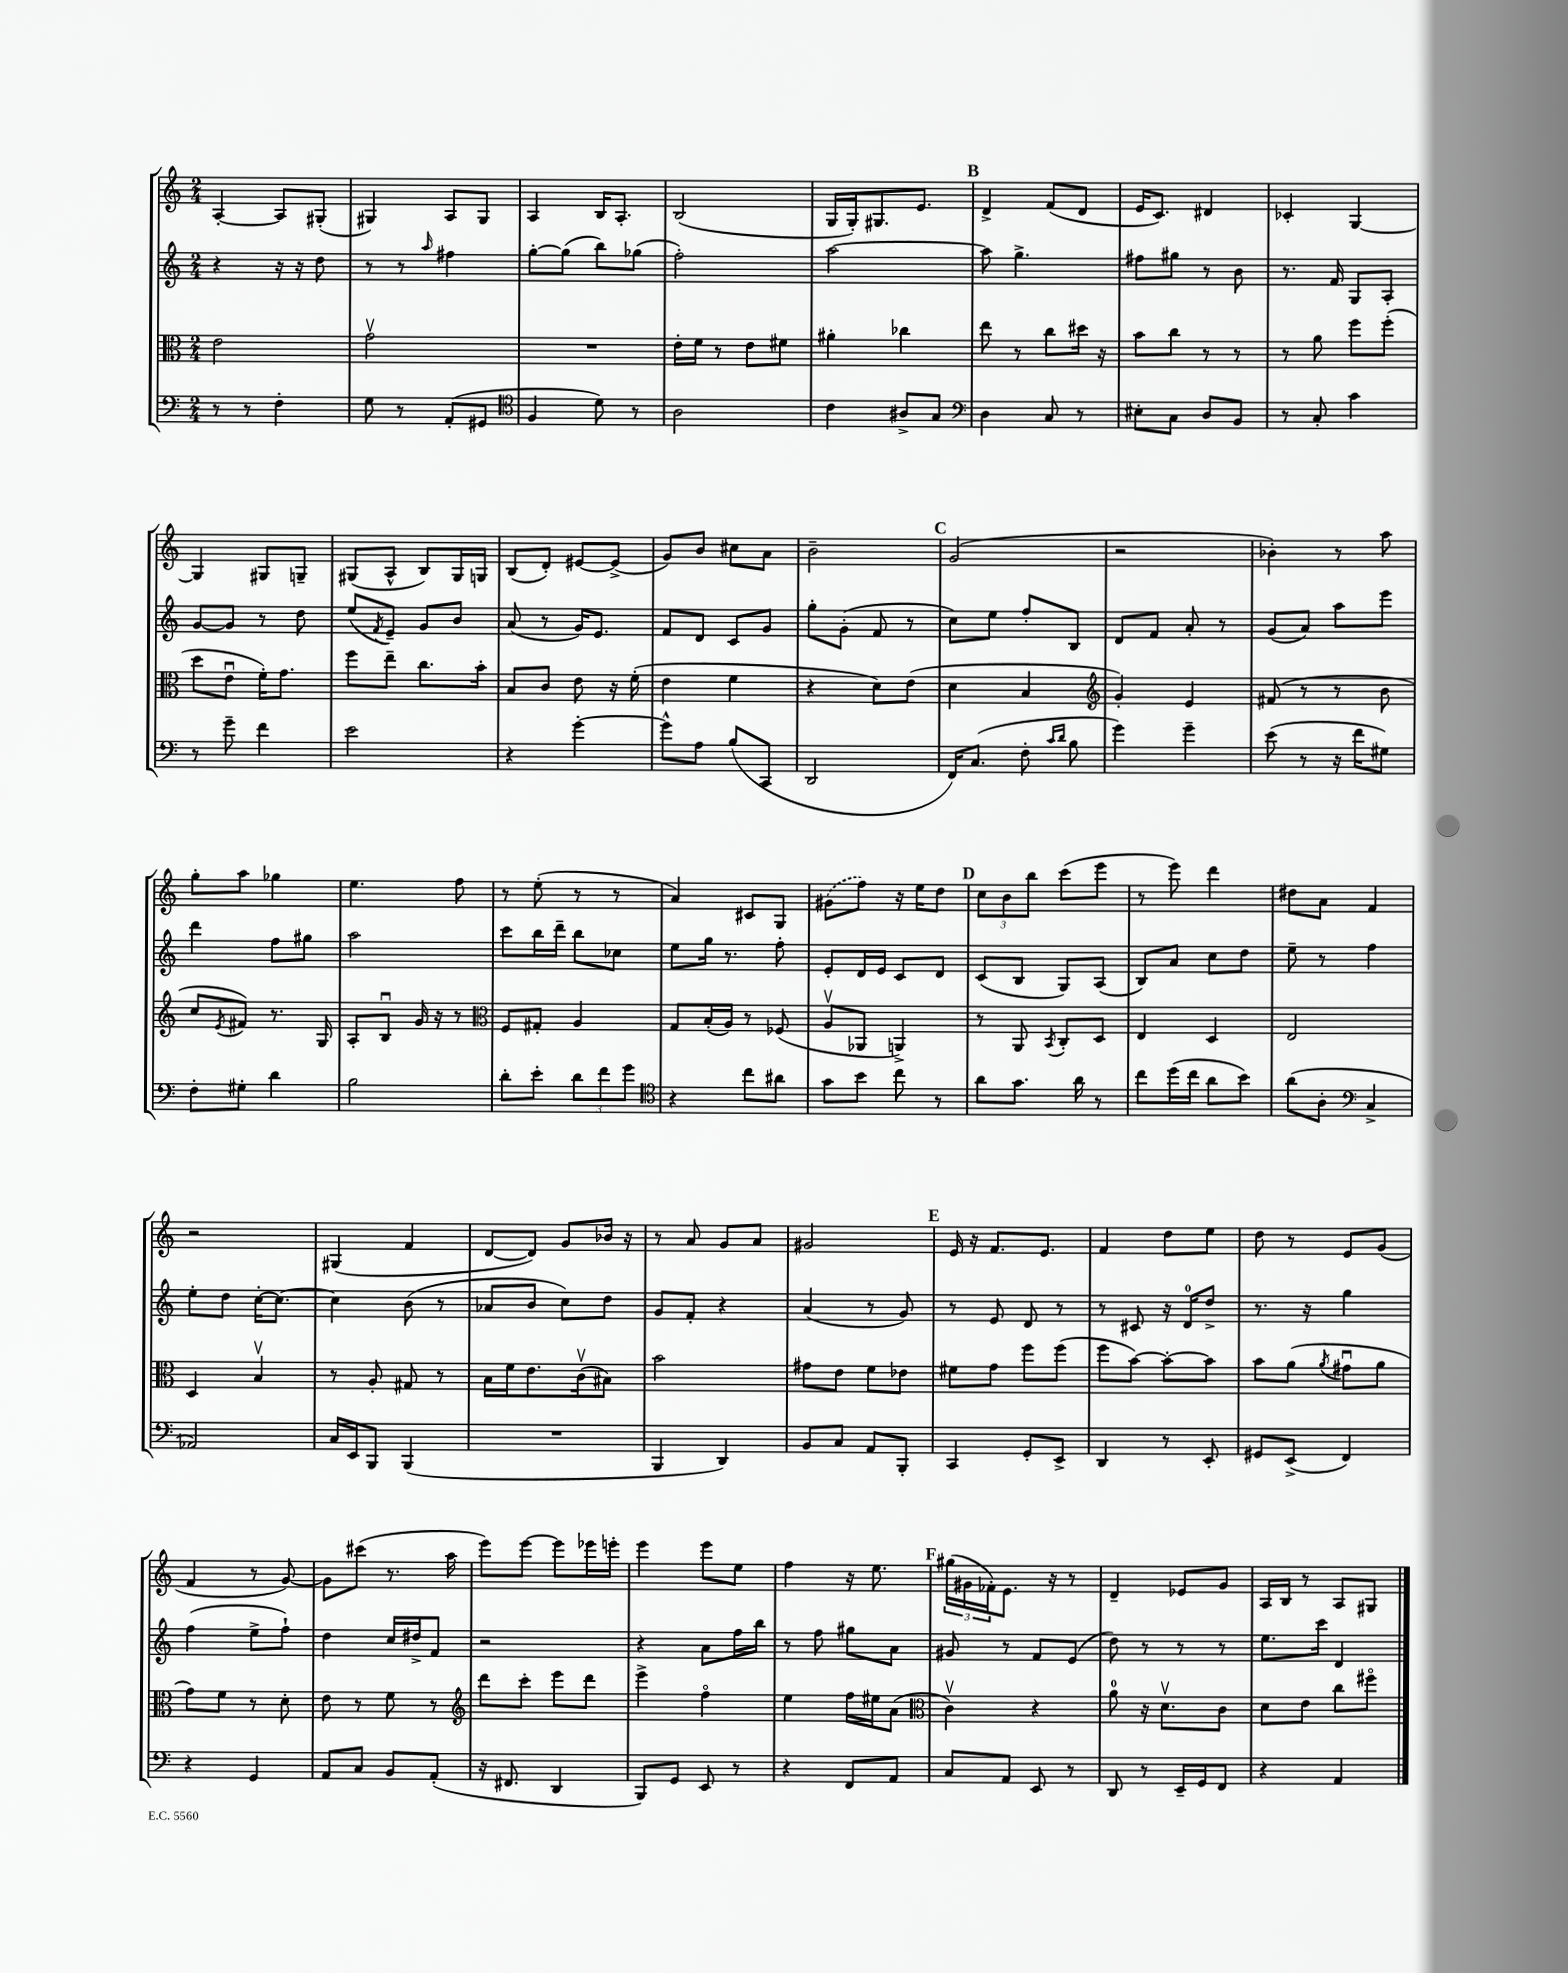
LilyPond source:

<<
\new StaffGroup <<
\new Staff = "s0" {
    \clef treble \key c \major \numericTimeSignature \time 2/4
    a4~-. a8 gis8-.( |
    gis4) a8 gis8 |
    a4 b16 a8.-. |
    b2( |
    g16 g16-.) gis8. e'8. |
    \mark \markup { \bold "B" } d'4-> f'8( d'8 |
    e'16 c'8.) dis'4 |
    ces'4-. g4~ |
    g4 gis8 g8-- |
    gis8( a8-^ b8) gis16 g16 |
    b8( d'8-.) eis'8~ eis'8->( |
    g'8) b'8 cis''8 a'8 |
    b'2-- |
    \mark \markup { \bold "C" } g'2( |
    r2 |
    bes'4-.) r8 a''8 |
    g''8-. a''8 ges''4 |
    e''4. f''8 |
    r8 e''8-.( r8 r8 |
    a'4) cis'8 g8 |
    \once \slurDashed gis'8( f''8) r16 e''16 d''8 |
    \mark \markup { \bold "D" } \tuplet 3/2 { c''8 b'8 b''8 } c'''8( e'''8 |
    r8 e'''8) d'''4 |
    dis''8 a'8 f'4 |
    r2 |
    gis4( f'4 |
    d'8~ d'8) g'8 bes'16 r16 |
    r8 a'8 g'8 a'8 |
    gis'2 |
    \mark \markup { \bold "E" } e'16 r16 f'8. e'8. |
    f'4 d''8 e''8 |
    d''8 r8 e'8 g'8( |
    f'4 r8 g'8~) |
    g'8 cis'''8( r8. a''16 |
    e'''8) e'''8~ e'''8 ees'''16 e'''16-. |
    e'''4 e'''8 e''8 |
    f''4 r16 e''8. |
    \mark \markup { \bold "F" } \tuplet 3/2 { gis''16( gis'16 fes'16-.) } e'8. r16 r8 |
    d'4-- ees'8 g'8 |
    a16 b16 r8 a8 gis8 \bar "|." |
}
\new Staff = "s1" {
    \clef treble \key c \major \numericTimeSignature \time 2/4
    r4 r16 r16 d''8 |
    r8 r8 \grace { a''16 } fis''4 |
    g''8~-. g''8( b''8) ges''8( |
    f''2-.) |
    a''2~ |
    \mark \markup { \bold "B" } a''8 g''4.-> |
    fis''8 gis''8 r8 b'8 |
    r8. f'16 g8 a8-. |
    g'8~ g'8 r8 d''8 |
    e''8( \acciaccatura { f'8 } e'8--) g'8 b'8 |
    a'8( r8 g'16) e'8. |
    f'8 d'8 c'8 g'8 |
    g''8-. g'8-.( f'8 r8 |
    \mark \markup { \bold "C" } c''8) e''8 f''8-. b8 |
    d'8 f'8 a'8-. r8 |
    g'8( a'8) a''8 e'''8 |
    d'''4 f''8 gis''8 |
    a''2 |
    c'''8 b''16 d'''16-- b''8 ces''8 |
    e''8 g''16 r8. f''8-. |
    e'8-. d'16 e'16 c'8 d'8 |
    \mark \markup { \bold "D" } c'8( b8 g8) a8( |
    b8) a'8 c''8 d''8 |
    e''8-- r8 f''4 |
    e''8-. d''8 c''16~-. c''8.~ |
    c''4 b'8( r8 |
    aes'8 b'8 c''8) d''8 |
    g'8 f'8-. r4 |
    a'4( r8 g'8) |
    \mark \markup { \bold "E" } r8 e'8 d'8 r8 |
    r8 cis'8 r16 d'16-0 d''8-> |
    r8. r16 g''4 |
    f''4( e''8-> f''8-!) |
    d''4 c''16 dis''16-> f'8 |
    r2 |
    r4 a'8 f''16 b''16 |
    r8 f''8 gis''8 a'8 |
    \mark \markup { \bold "F" } gis'8 r8 f'8 e'8( |
    d''8) r8 r8 r8 |
    e''8. c'''16 d'4 \bar "|." |
}
\new Staff = "s2" {
    \clef alto \key c \major \numericTimeSignature \time 2/4
    e'2 |
    g'2\upbow |
    R2 |
    e'16-. f'16 r8 e'8 fis'8 |
    ais'4-. ces''4 |
    \mark \markup { \bold "B" } e''8 r8 c''8 dis''16 r16 |
    b'8 c''8 r8 r8 |
    r8 a'8 f''8 f''8-.( |
    d''8 e'8\downbow f'16-.) g'8. |
    f''8 e''8-- c''8. b'16-. |
    b8 c'8 e'8 r16 f'16-.( |
    e'4 f'4 |
    r4 d'8) e'8( |
    \mark \markup { \bold "C" } d'4 b4 |
    \clef treble g'4-.) e'4 |
    fis'8( r8 r8 b'8 |
    c''8 \acciaccatura { e'8 } fis'8) r8. g16 |
    a8-. b8\downbow g'16 r16 r8 |
    \clef alto f8 gis8-. a4 |
    g8 b16-.( a16) r8 fes8( |
    a8\upbow aes,8 a,4->) |
    \mark \markup { \bold "D" } r8 a,8 \acciaccatura { b,8 } c8-. d8 |
    e4 d4 |
    e2 |
    d4 b4\upbow |
    r8 a8-. gis8 r8 |
    b16 f'16 e'8. c'16\upbow( bis8) |
    b'2 |
    gis'8 e'8 f'8 ees'8 |
    \mark \markup { \bold "E" } fis'8 g'8 f''8 f''8( |
    f''8 b'8~) b'8~-. b'8 |
    b'8 a'8( \acciaccatura { a'8 } gis'8\downbow a'8 |
    g'8) f'8 r8 d'8-. |
    e'8 r8 f'8 r8 |
    \clef treble d'''8 c'''8-. e'''8 d'''8 |
    e'''4-> f''4\flageolet |
    e''4 f''16 eis''16 a'8( |
    \mark \markup { \bold "F" } \clef alto c'4\upbow) r4 |
    a'8-0 r16 d'8.\upbow c'8 |
    d'8 e'8 c''8 fis''8\flageolet \bar "|." |
}
\new Staff = "s3" {
    \clef bass \key c \major \numericTimeSignature \time 2/4
    r8 r8 f4-. |
    g8 r8 a,8-.( gis,8 |
    \clef tenor f4 d'8) r8 |
    a2 |
    c'4 ais8-> g8 |
    \mark \markup { \bold "B" } \clef bass d4 c8 r8 |
    eis8-. c8 d8 b,8 |
    r8 c8-. c'4 |
    r8 g'8-- f'4 |
    e'2 |
    r4 g'4~-. |
    g'8-^ a8 b8( c,8 |
    d,2 |
    \mark \markup { \bold "C" } f,16) c8.( f8-. \grace { c'16 d'16 } b8 |
    g'4) g'4-- |
    e'8( r8 r16 f'16 gis8) |
    f8-. gis8-. d'4 |
    b2 |
    d'8-. e'8-. \tuplet 3/2 { d'8 f'8 g'8 } |
    \clef tenor r4 c''8 ais'8 |
    g'8 b'8 c''8 r8 |
    \mark \markup { \bold "D" } a'8 g'8. a'16 r8 |
    c''8 d''16( c''16 a'8 b'8) |
    a'8( a8-. \clef bass c4-> |
    aes,2) |
    c16 e,16 b,,8 b,,4( |
    R2 |
    b,,4 d,4) |
    b,8 c8 a,8 b,,8-. |
    \mark \markup { \bold "E" } c,4 g,8-. e,8-> |
    d,4 r8 e,8-. |
    gis,8 e,8->( f,4) |
    r4 g,4 |
    a,8 c8 b,8 a,8-.( |
    r16 fis,8. d,4 |
    b,,8) g,8 e,8 r8 |
    r4 f,8 a,8 |
    \mark \markup { \bold "F" } c8 a,8 e,8 r8 |
    d,8 r8 e,16-- g,16 f,8 |
    r4 a,4 \bar "|." |
}
>>
>>
\layout { \context { \Score \remove "Bar_number_engraver" } }
